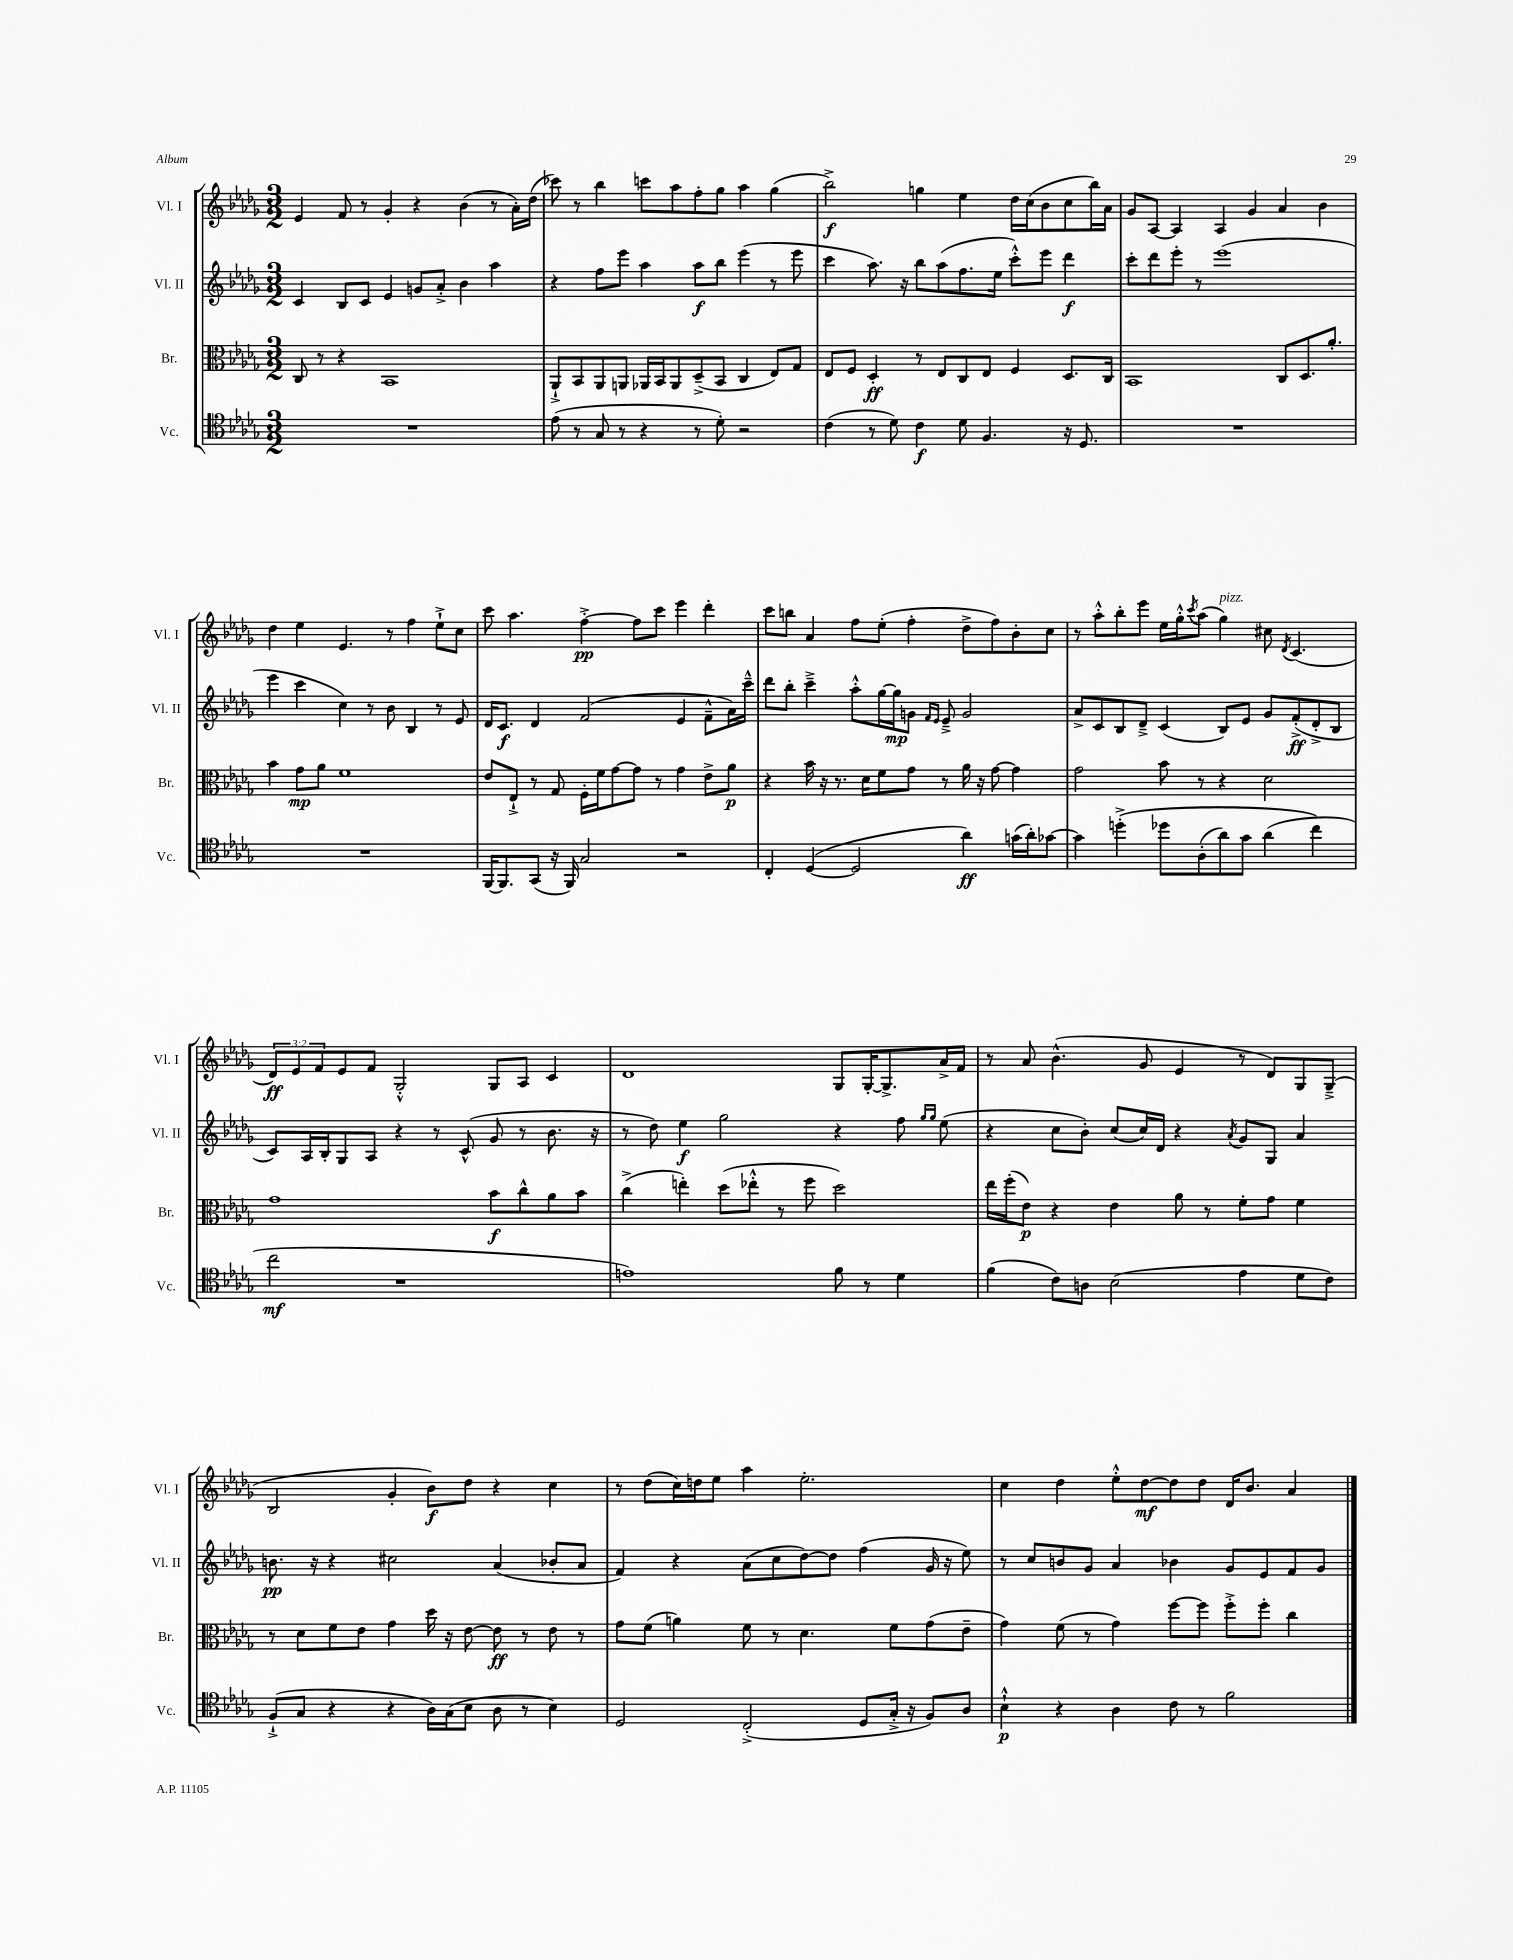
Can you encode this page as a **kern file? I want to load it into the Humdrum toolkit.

**kern	**kern	**kern	**kern
*staff4	*staff3	*staff2	*staff1
*clefC4	*clefC3	*clefG2	*clefG2
*k[b-e-a-d-g-]	*k[b-e-a-d-g-]	*k[b-e-a-d-g-]	*k[b-e-a-d-g-]
*M3/2	*M3/2	*M3/2	*M3/2
1.r	8C	4c	4e-
.	8r	.	.
.	4r	8B-	8f
.	.	8c	8r
.	1BB-	4e-	4g-'
.	.	8g	4r
.	.	8a-'^	.
.	.	4b-	(4b-
.	.	4aa-	8r
.	.	.	16a-')
.	.	.	(16dd-
=	=	=	=
(8e-	8AA-`^	4r	8ccc-)
8r	8BB-	.	8r
8G-	8AA-	8ff	4bb-
8r	8AA	8eee-	.
4r	16AA-	4aa-	8ccc
.	16BB-	.	.
.	8AA-	.	8aa-
8r	(8D-~^	8aa-	8ff'
8d-')	8BB-	8bb-	8gg-
2r	4C	(4eee-	4aa-
.	8E-)	8r	(4gg-
.	8G-	8eee-	.
=	=	=	=
(4c	8E-	4ccc	2bb-^)
.	8F	.	.
8r	4D-'	8.aa-)	.
8d-)	.	.	.
.	.	16r	.
4c	8r	8bb-	4gg
.	8E-	(8aa-	.
8d-	8C	8.ff	4ee-
4.F	8E-	.	.
.	.	16ee-	.
.	4F	8ccc'^^)	16dd-
.	.	.	(16cc
.	.	8eee-	8b-
16r	8.D-	4ddd-	8cc
8.D-	.	.	.
.	.	.	16bb-)
.	16C	.	16a-
=	=	=	=
1.r	1BB-	8ccc'	8g-
.	.	8ddd-	[8A-
.	.	8eee-'	4A-]
.	.	8r	.
.	.	(1eee-	4A-
.	.	.	4g-
.	8C	.	4a-
.	8.D-	.	.
.	.	.	4b-
.	8.a-'	.	.
=	=	=	=
1.r	4b-	4eee-	4dd-
.	8g-	4ccc	4ee-
.	8a-	.	.
.	1f	4cc)	4.e-
.	.	8r	.
.	.	8b-	8r
.	.	4B-	4ff
.	.	8r	8ee-`^
.	.	8e-	8cc
=	=	=	=
[16FF	8e-	16d-	8ccc
8.FF]	.	8.c	.
.	8E-`^	.	4.aa-
(8GG-	8r	4d-	.
16r	8G-	.	.
16FF)	.	.	.
2G-	16F'	(2f	[4ff'^
.	16f	.	.
.	[8g-	.	.
.	8g-]	.	8ff]
.	8r	.	8ccc
2r	4g-	4e-	4eee-
.	8e-^	8f~^^	4ddd-'
.	8a-	16a-)	.
.	.	16ccc~^^	.
=	=	=	=
4C'	4r	8ddd-	8ccc
.	.	8bb-'	8bb
([4D-	16b-	4ccc~^	4a-
.	16r	.	.
.	8.r	.	.
2D-]	.	8aa-'^^	8ff
.	16d-	.	.
.	8f	[16gg-	(8ee-'
.	.	16gg-]	.
.	8g-	8g	4ff'
.	.	16qqf	.
.	.	16qqe-	.
.	8r	8e-~^	.
4a-)	16a-	2g	8dd-^
.	16r	.	.
.	[8g-	.	8ff)
(16g	4g-]	.	8b-'
16a-')	.	.	.
[8g-	.	.	8cc
=	=	=	=
4g-]	2g-	8a-^	8r
.	.	8c	8aa-'^^
&(4dd'^	.	8B-	8bb-'
.	.	8d-~^	8eee-
8dd-	8b-	(4c	16ee-
.	.	.	16gg-'^^
.	.	.	8qccc
(8A-'	8r	.	(8aa-
8a-)	4r	8B-)	4gg-)
8g-	.	8e-	.
(4a-	2d-	8g-	8cc#
.	.	.	8qd-
.	.	(8f'^	(4.c
4cc&)	.	8d-'^	.
.	.	8B-	.
=	=	=	=
2cc	1g-	8c)	12d-)
.	.	.	12e-
.	.	16A-	.
.	.	.	12f
.	.	16B-'	.
.	.	8G-	8e-
.	.	8A-	8f
1r	.	4r	2G-'^^
.	.	8r	.
.	.	(8c^^	.
.	8b-	8g-	8G-
.	8cc^^	8r	8A-
.	8a-	8.b-	4c
.	8b-	.	.
.	.	16r	.
=	=	=	=
1e)	(4cc^	8r	1d-
.	.	8dd-)	.
.	4ee')	4ee-	.
.	(8dd-	2gg-	.
.	8ee-'^^	.	.
.	8r	.	.
.	8ff	.	.
8f	2dd-)	4r	8G-
8r	.	.	[16G-'
.	.	.	8.G-^]
4d-	.	8ff	.
.	.	16qqgg-	.
.	.	16qqgg-	.
.	.	(8ee-	16a-^
.	.	.	16f
=	=	=	=
(4f	16ee-	4r	8r
.	(16ff'	.	.
.	8e-)	.	8a-
8c)	4r	8cc	(4.b-^^
8A	.	8b-')	.
(2B-	4e-	(8cc	.
.	.	16cc)	8g-
.	.	16d-	.
.	8a-	4r	4e-
.	8r	.	.
.	.	8qa-	.
4e-	8f'	8g-	8r
.	8g-	8G-	8d-)
8d-	4f	4a-	8G-
8c)	.	.	(8G-~^
=	=	=	=
(8F`^	8r	8.b	2B-
8G-	8d-	.	.
.	.	16r	.
4r	8f	4r	.
.	8e-	.	.
4r	4g-	2cc#	4g-'
16A-)	16dd-	.	8b-)
(16G-	16r	.	.
8B-	[8e-	.	8dd-
8A-	8e-]	(4a-	4r
8r	8r	.	.
4B-)	8e-	8b-'	4cc
.	8r	8a-	.
=	=	=	=
2D-	8g-	4f)	8r
.	(8f	.	(8dd-
.	4a)	4r	16cc)
.	.	.	16dd
.	.	.	8ee-
(2C'^	8f	(8a-	4aa-
.	8r	8cc	.
.	4.d-	[8dd-)	2.ee-'
.	.	8dd-]	.
8D-	.	(4ff	.
16G-'^	8f	.	.
16r	.	.	.
8F)	(8g-	16g-	.
.	.	16r	.
8A-	8e-~	8ee-)	.
=	=	=	=
4B-`^^	4g-)	8r	4cc
.	.	8cc	.
4r	(8f	8b	4dd-
.	8r	8g-	.
4A-	4g-)	4a-	8ee-'^^
.	.	.	[8dd-
8c	[8ff	4b-	8dd-]
8r	8ff]	.	8dd-
2f	8ff'^	8g-	16d-
.	.	.	8.b-
.	8ff'	8e-	.
.	4cc	8f	4a-
.	.	8g-	.
==	==	==	==
*-	*-	*-	*-
